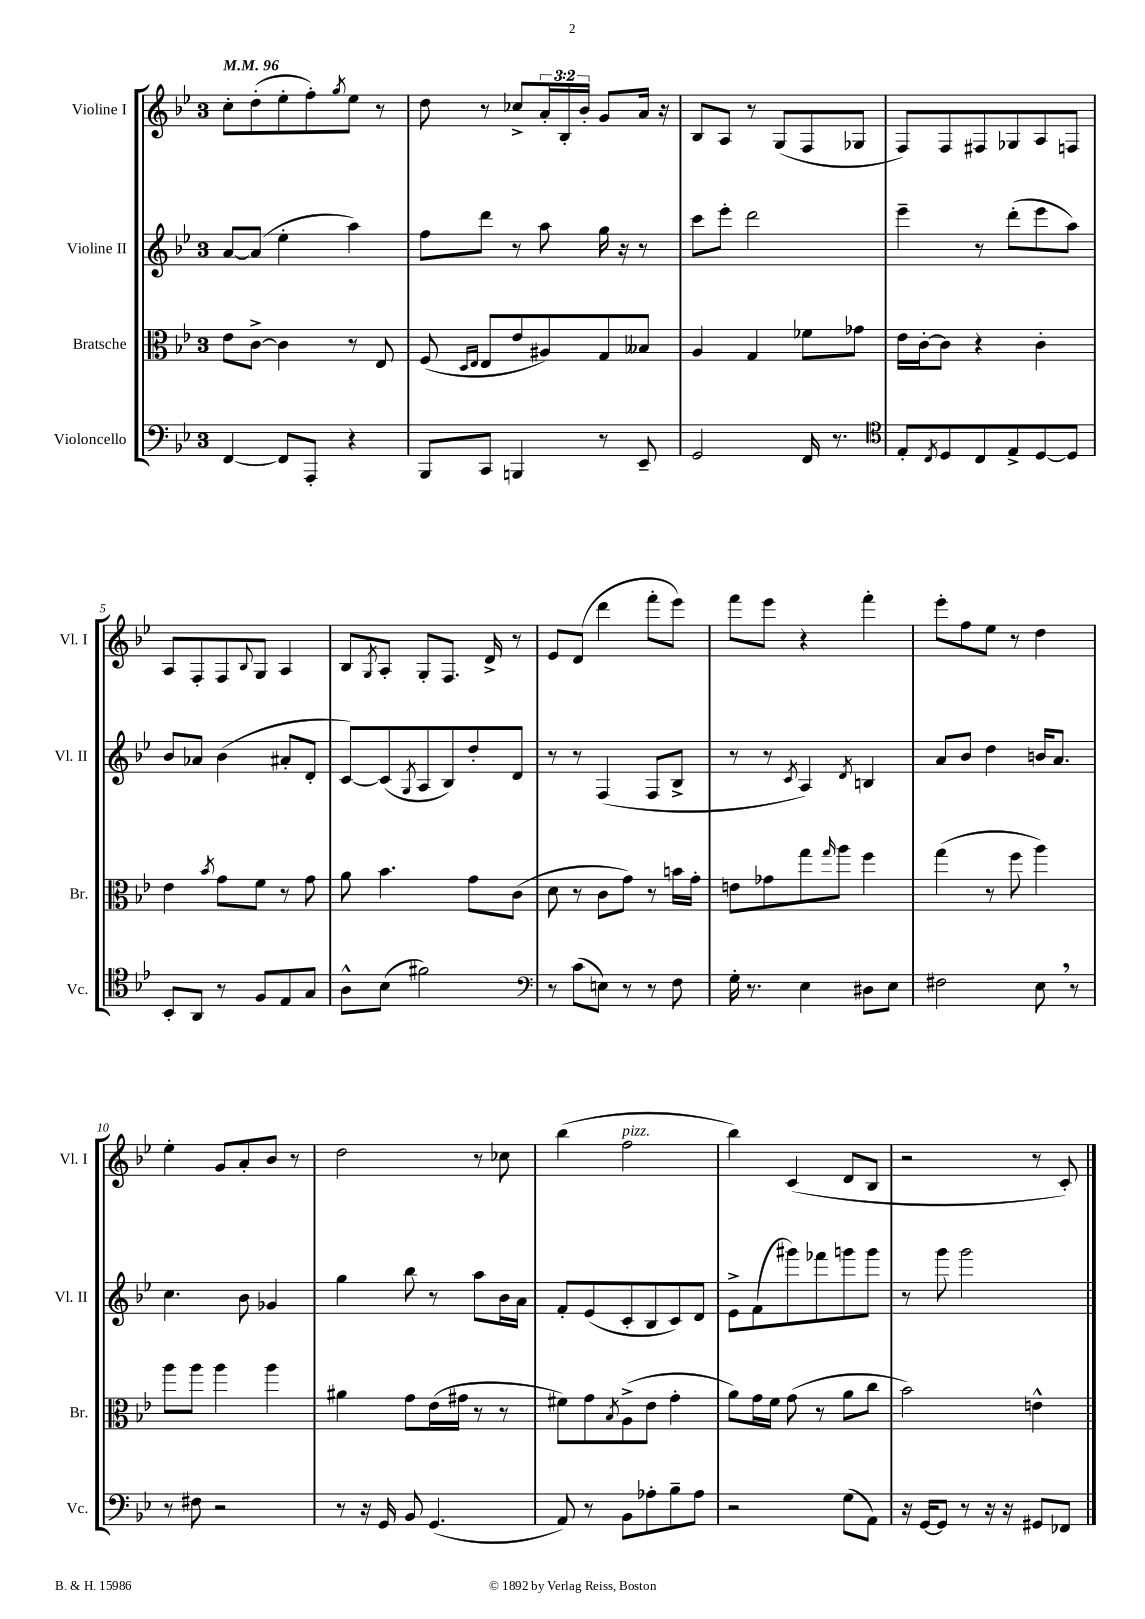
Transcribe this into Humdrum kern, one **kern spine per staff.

**kern	**kern	**kern	**kern
*staff4	*staff3	*staff2	*staff1
*clefF4	*clefC3	*clefG2	*clefG2
*k[b-e-]	*k[b-e-]	*k[b-e-]	*k[b-e-]
*M3/4	*M3/4	*M3/4	*M3/4
*MM96	*MM96	*MM96	*MM96
[4FF	8e-	[8a	8cc'
.	[8c^	(8a]	(8dd'
8FF]	4c]	4ee-'	8ee-'
8AAA'	.	.	8ff')
.	.	.	8qgg
4r	8r	4aa)	8ee-
.	8E-	.	8r
=	=	=	=
8BBB-	(8F	8ff	8dd
.	16qqD	.	.
.	16qqE-	.	.
8CC	8E-	8ddd	8r
4BBB	8e-	8r	8cc-^
.	8A#)	8aa	24a'
.	.	.	24B-'
.	.	.	24b-'
8r	8G	16gg	8g
.	.	16r	.
8EE-~	8B--	8r	16a
.	.	.	16r
=	=	=	=
2GG	4A	8ccc	8B-
.	.	8eee-'	8A
.	4G	2ddd	8r
.	.	.	(8G
16FF	8f-	.	8F
8.r	.	.	.
.	8g-	.	8G-
=	=	=	=
*clefC4	*	*	*
8E-'	16e-	4eee-~	8F)
.	[16c'	.	.
8qC	.	.	.
8D	8c]	.	8F
8C	4r	8r	8F#
8E-^	.	(8ddd'	8G-
[8D	4c'	8eee-	8A
8D]	.	8aa)	8F
=	=	=	=
8BB-'	4e-	8b-	8A
8AA	.	8a-	8F'
.	8qb-	.	.
8r	8g	(4b-	8F
.	.	.	8qqB-
8F	8f	.	8G
8E-	8r	8a#'	4A
8G	8g	8d'	.
=	=	=	=
8A^^	8a	[8c)	8B-
.	.	.	8qG
(8B-	4.b-	(8c]	8A'
.	.	8qG	.
2f#)	.	8A	8G'
.	.	8B-)	8.F
.	8g	8dd'	.
.	.	.	16d^
.	(8c	8d	8r
=	=	=	=
*clefF4	*	*	*
8r	8d	8r	8e-
(8c	8r	8r	(8d
8E)	8c	(4F	4ddd
8r	8g)	.	.
8r	8r	8F	8fff'
8F	16b	8B-^	8eee-)
.	16g'	.	.
=	=	=	=
16G'	8e	8r	8fff
8.r	.	.	.
.	8g-	8r	8eee-
.	.	8qc	.
4E-	8gg	4A)	4r
.	16qqgg	.	.
.	8aa	.	.
.	.	8qd	.
8D#	4ff	4B	4fff'
8E-	.	.	.
=	=	=	=
2F#	(4gg	8a	8eee-'
.	.	8b-	8ff
.	8r	4dd	8ee-
.	8ff	.	8r
8E-	4aa)	16b	4dd
.	.	8.a	.
8r	.	.	.
=	=	=	=
8r	8aa	4.cc	4ee-'
8F#	8aa	.	.
2r	4aa	.	8g
.	.	8b-	8a'
.	4aa	4g-	8b-
.	.	.	8r
=	=	=	=
8r	4a#	4gg	2dd
16r	.	.	.
16GG	.	.	.
8BB-	8g	8bb-	.
(4.GG	(16e-	8r	.
.	16g#	.	.
.	8r	8aa	8r
.	8r	16b-	8cc-
.	.	16a	.
=	=	=	=
8AA)	8f#)	8f'	(4bb-
8r	8g	(8e-	.
.	8qB-	.	.
8BB-	(8A^	8c'	2ff
8A-'	8e-	8B-	.
8B-~	4g'	8c)	.
8A-	.	8d	.
=	=	=	=
2r	8a)	8e-^	4bb-)
.	16g	(8f	.
.	16f	.	.
.	(8g	8ggg#)	(4c
.	8r	8fff-	.
(8G	8a	8ggg	8d
8AA)	8cc	8ggg	8B-
=	=	=	=
16r	2b-)	8r	2r
[16GG	.	.	.
8GG]	.	8ggg	.
8r	.	2ggg	.
16r	.	.	.
16r	.	.	.
8GG#	4e^^	.	8r
8FF-	.	.	8c')
==	==	==	==
*-	*-	*-	*-
